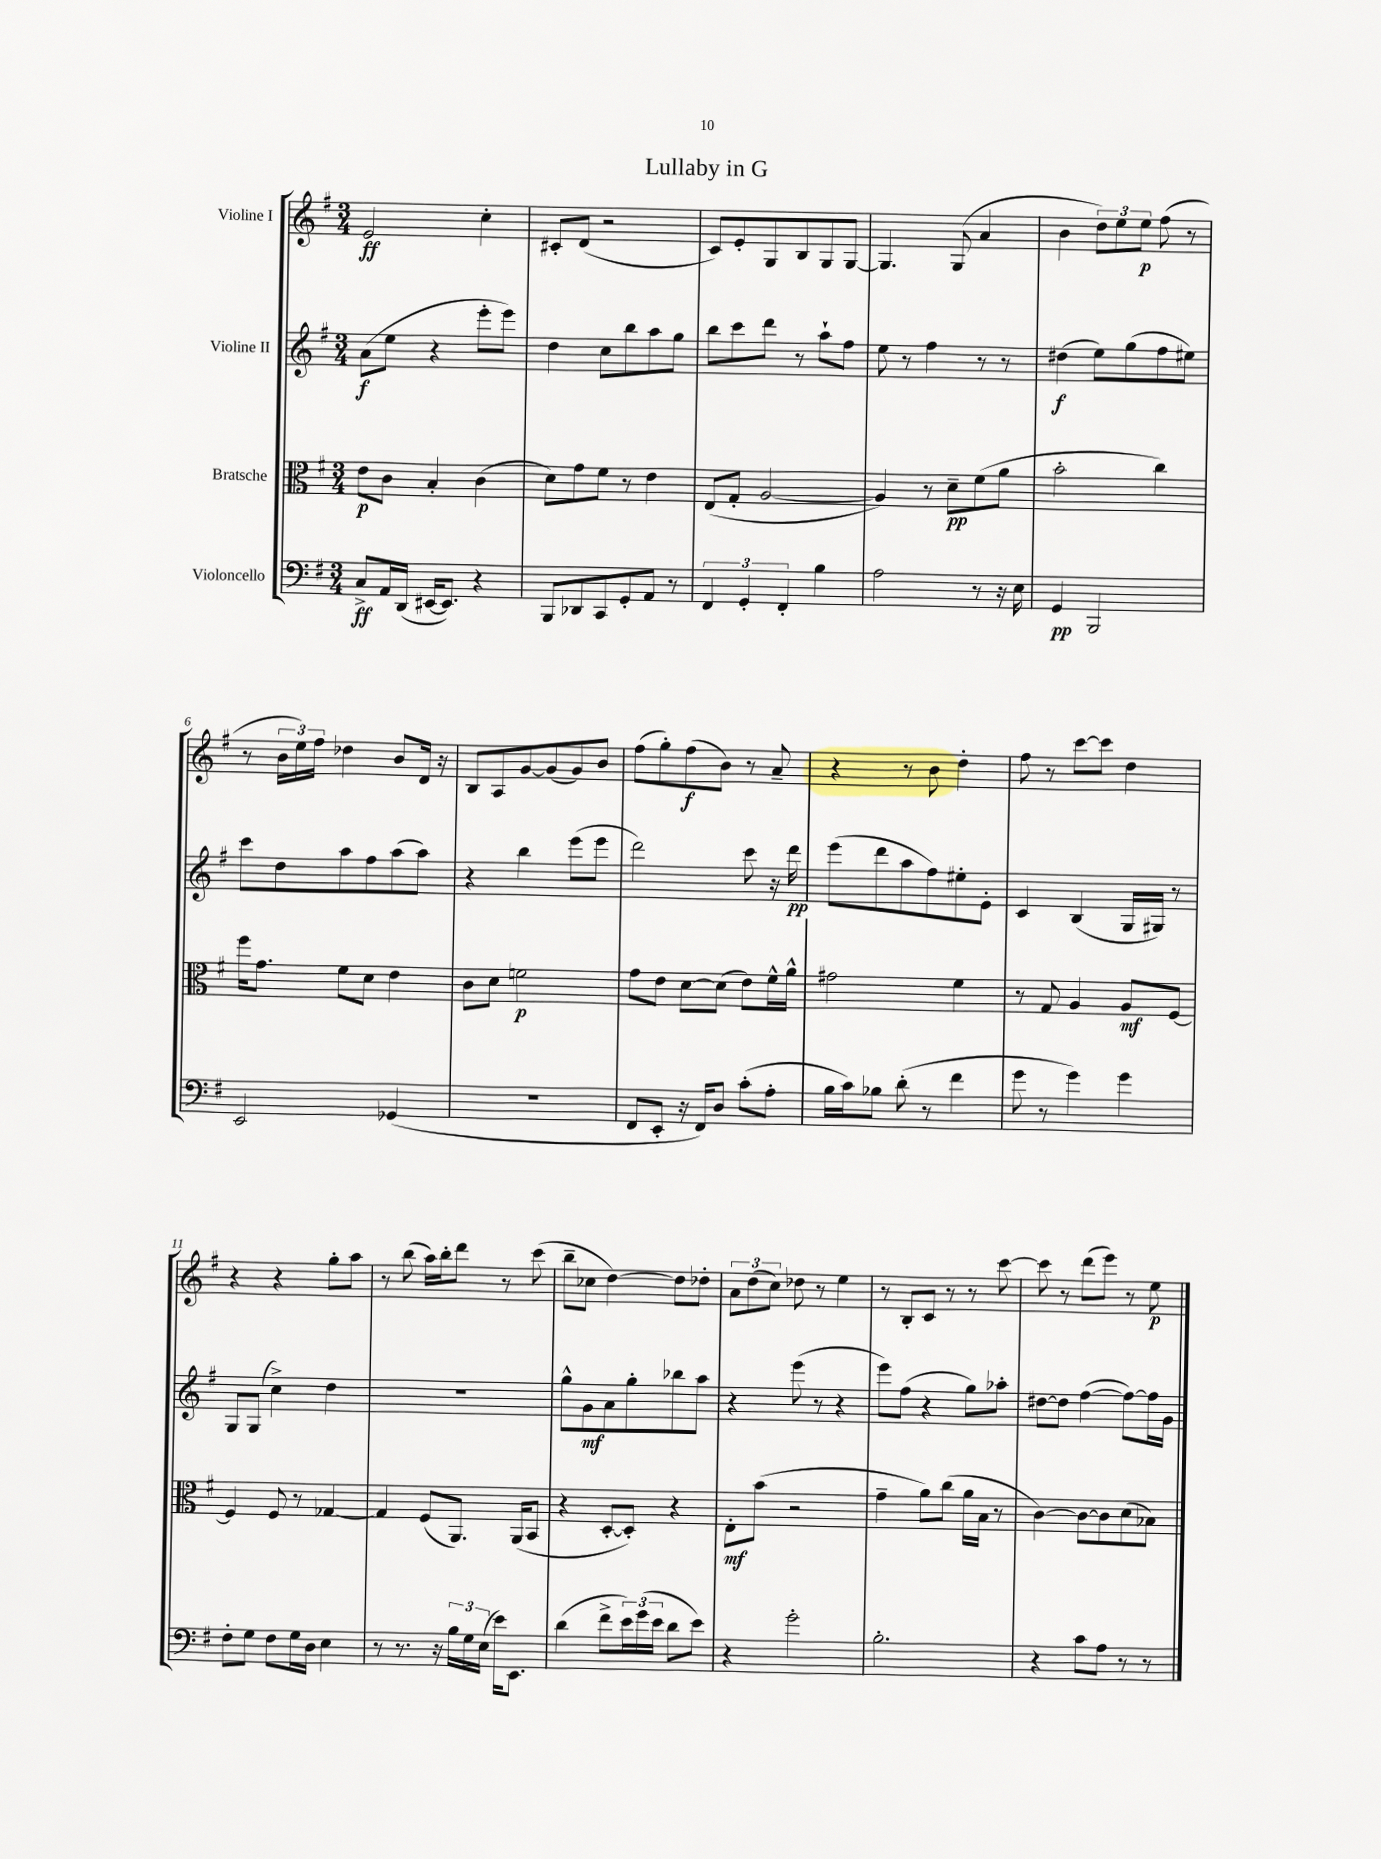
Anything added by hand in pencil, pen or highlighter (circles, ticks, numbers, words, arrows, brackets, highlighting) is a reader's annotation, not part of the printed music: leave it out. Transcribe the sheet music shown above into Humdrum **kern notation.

**kern	**kern	**kern	**kern
*staff4	*staff3	*staff2	*staff1
*clefF4	*clefC3	*clefG2	*clefG2
*k[f#]	*k[f#]	*k[f#]	*k[f#]
*M3/4	*M3/4	*M3/4	*M3/4
8C^/L	8e\L	(8a\L	2e/
16AA/L	8c\J	8ee\J	.
(16DD/JJ	.	.	.
[16EE#/LK	4B'/	4r	.
8.EE#/]J)	.	.	.
4r	(4c\	8eee'\L	4cc'\
.	.	8eee\J)	.
=	=	=	=
8BBB/L	8d\L)	4dd\	8c#'/L
8DD-/	8g\	.	(8d/J
8CC/	8f#\J	8cc\L	2r
8GG'/	8r	8bb\	.
8AA/J	4e\	8aa\	.
8r	.	8gg\J	.
=	=	=	=
6FF#/	(8E/L	8bb\L	8c/L)
.	8G'/J	8ccc\	8e'/
6GG'/	.	.	.
.	[2A/	8ddd\J	8G/
6FF#'/	.	.	.
.	.	8r	8B/
4B\	.	8aa`\L	8G/
.	.	8ff#\J	[8G/J
=	=	=	=
2A\	4A/])	8ee\	4.G/]
.	.	8r	.
.	8r	4ff#\	.
.	8d~\L	.	(8G/
8r	(8f#\	8r	4a/
16r	8a\J	8r	.
16E\	.	.	.
=	=	=	=
4GG/	2b'\	(4dd#\	4b\
2BBB/	.	8ee\L)	12dd\L)
.	.	.	12ee\
.	.	(8gg\	.
.	.	.	12ee\J
.	4cc\)	8ff#\	(8ff#\
.	.	8ee#\J)	8r
=	=	=	=
2EE/	16ff#\LK	8ccc\L	8r
.	8.g\J	.	.
.	.	8dd\	24b\LL
.	.	.	24ee\)
.	.	.	24ff#\JJ
.	8f#\L	8aa\	4dd-\
.	8d\J	8ff#\	.
(4GG-/	4e\	(8aa\	8b/L
.	.	8aa\J)	16d/Jk
.	.	.	16r
=	=	=	=
2.r	8c\L	4r	8B/L
.	8d\J	.	8A/
.	2f\	4bb\	[8g/
.	.	.	(8g/]
.	.	(8eee\L	8g/)
.	.	8eee\J	8b/J
=	=	=	=
8FF#/L	8g\L	2ddd\)	(8ff#\L
8EE'/J	8e\J	.	8gg'\)
16r	[8d\L	.	(8ff#\
16FF#/LK)	.	.	.
8D/J	(8d\]J	.	8b\J)
(8c'\L	8e\L)	8ccc\	8r
8A'\J	16f#^^\L	16r	8a~/
.	16a^^\JJ	16ddd\	.
=	=	=	=
16B\LL	2g#\	(8eee\L	4r
16c\J)	.	.	.
8B-\J	.	8ddd\	.
(8d'\	.	8aa\	8r
8r	.	8ff#\)	8b\
4f#\	4f#\	8ee#'\	4dd'\
.	.	8e'\J	.
=	=	=	=
8g\	8r	4c/	8ff#\
8r	8G/	.	8r
4g\)	4A/	(4B/	[8ccc\L
.	.	.	8ccc\]J
4g\	8A/L	16G/LL	4dd\
.	.	16G#/JJ)	.
.	[8F#/J	8r	.
=	=	=	=
8F#'\L	4F#/]	8G/L	4r
8G\J	.	(8G/J	.
8F#\L	8F#/	4cc^\)	4r
16G\L	8r	.	.
16D\JJ	.	.	.
4E\	[4G-/	4dd\	8gg'\L
.	.	.	8aa\J
=	=	=	=
8r	4G-/]	2.r	8r
8.r	.	.	(8bb\
.	(8F#/L	.	16aa\LL)
16r	.	.	16bb'\J
24B\LL	8.AA/J)	.	8ddd\J
24G\	.	.	.
(24E\JJ	.	.	.
16e\LK)	.	.	8r
8.EE\J	(16AA/LK	.	.
.	8BB/J	.	(8ccc\
=	=	=	=
(4d\	4r	8gg^^\L	8bb~\L
.	.	8g\	8cc-\J
8f#^\L	[8D'/L	8a\	[4dd\)
24e\L)	8D'/]J)	8gg'\	.
(24g\	.	.	.
24e\JJ	.	.	.
8d\L	4r	8bb-\	8dd\]L
8e\J)	.	8aa\J	8dd-'\J
=	=	=	=
4r	8E'\L	4r	12a\L
.	.	.	(12dd\
.	(8b\J	.	.
.	.	.	12cc\J)
2g'\	2r	(8eee\	8dd-\
.	.	8r	8r
.	.	4r	4ee\
=	=	=	=
2.B'\	4g~\	8eee\L)	8r
.	.	(8ff#\J	8B'/L
.	8a\L)	4r	8c/J
.	(8cc\J	.	8r
.	16a\LL	8gg\L)	8r
.	16B\JJ	.	.
.	8r	8aa-'\J	[8ccc\
=	=	=	=
4r	[4c\)	[8dd#\L	8ccc\]
.	.	8dd#\]J	8r
8c\L	8c\_L	([4ff#\	(8ddd\L
8A\J	8c\]	.	8eee\J)
8r	(8d\	8ff#\_L)	8r
8r	8B-\J)	16ff#\]L	8ee\
.	.	16g\JJ	.
==	==	==	==
*-	*-	*-	*-
